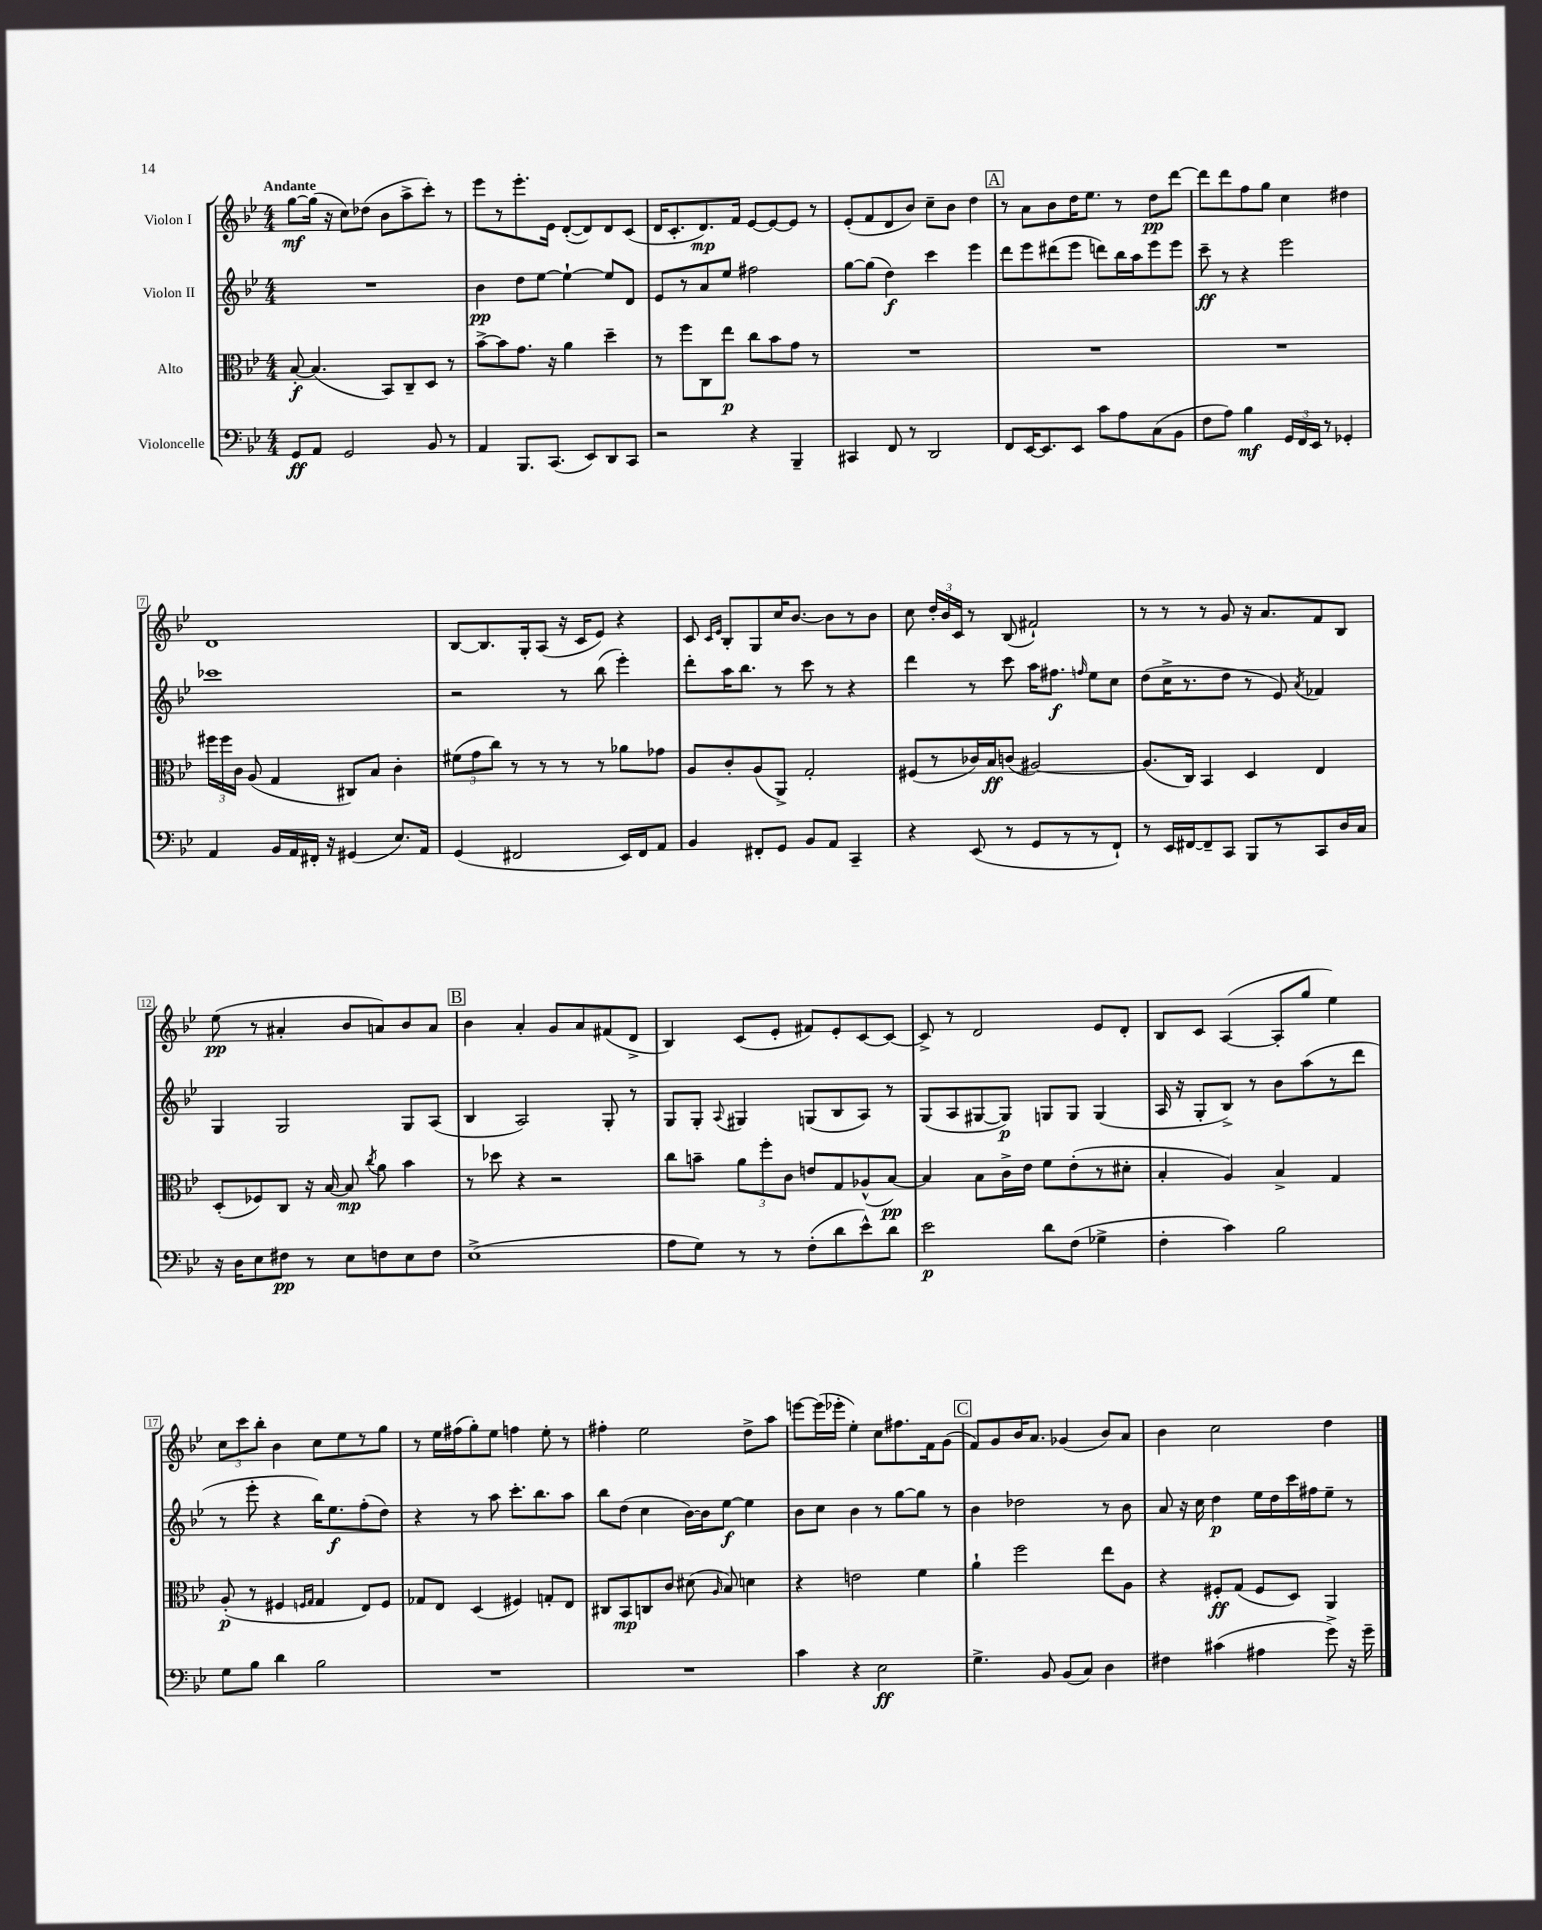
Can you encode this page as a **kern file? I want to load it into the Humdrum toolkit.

**kern	**dynam	**kern	**dynam	**kern	**dynam	**kern	**dynam
*part4	*part4	*part3	*part3	*part2	*part2	*part1	*part1
*staff4	*staff4	*staff3	*staff3	*staff2	*staff2	*staff1	*staff1
*I"Violoncelle	*	*I"Alto	*	*I"Violon II	*	*I"Violon I	*
*clefF4	*	*clefC3	*	*clefG2	*	*clefG2	*
*k[b-e-]	*	*k[b-e-]	*	*k[b-e-]	*	*k[b-e-]	*
*M4/4	*	*M4/4	*	*M4/4	*	*M4/4	*
=1	=1	=1	=1	=1	=1	=1	=1
!	!	!	!	!	!	!LO:TX:a:B:t=Andante	!
8GG/L	ff	[8B-'/	f	1r	.	[8gg\L	mf
8AA/J	.	(4.B-/]	.	.	.	(16gg\Jk]	.
.	.	.	.	.	.	16r	.
2GG/	.	.	.	.	.	8cc\L)	.
.	.	.	.	.	.	(8dd-X\J	.
.	.	8BB-/L)	.	.	.	8b-\L	.
.	.	8C~/	.	.	.	8aa^\	.
8BB-/	.	8D/J	.	.	.	8ccc'\J)	.
8r	.	8r	.	.	.	8r	.
=2	=2	=2	=2	=2	=2	=2	=2
4AA/	.	[8b-^\L	.	4b-\	pp	8eee-\L	.
.	.	8b-\]	.	.	.	8r	.
8.BBB-/L	.	8.g\J	.	8dd\L	.	8.eee-'\	.
.	.	.	.	[8ee-\J	.	.	.
(8.CC/J	.	16r	.	.	.	16e-\Jk	.
.	.	4a\	.	4ee-`\_	.	([8d'/L	.
8EE-/L)	.	.	.	.	.	8d/])	.
8DD/	.	4dd~\	.	8ee-/L]	.	8d/	.
8CC/J	.	.	.	8d/J	.	(8c/J	.
=3	=3	=3	=3	=3	=3	=3	=3
2r	.	8r	.	8e-/L	.	16d/KL	.
.	.	.	.	.	.	8.c'/	.
.	.	8ff\L	.	8r	.	.	.
.	.	8C\	.	8a/	.	8.d/)	mp
.	.	8ee-\J	p	8ee-/J	.	.	.
.	.	.	.	.	.	16f/Jk	.
4r	.	8cc\L	.	2ff#X\	.	[8e-/L	.
.	.	8b-\	.	.	.	8e-/_	.
4BBB-~/	.	8g\J	.	.	.	8e-/J]	.
.	.	8r	.	.	.	8r	.
=4	=4	=4	=4	=4	=4	=4	=4
4CC#X/	.	1r	.	[8gg\L	.	(8e-'/L	.
.	.	.	.	(8gg\J]	.	8f/	.
8FF/	.	.	.	4dd\)	f	8d/	.
8r	.	.	.	.	.	8b-/J)	.
2DD/	.	.	.	4ccc\	.	8cc~\L	.
.	.	.	.	.	.	8b-\J	.
.	.	.	.	4eee-\	.	4dd\	.
!!LO:REH:place=s1:t=A
=5	=5	=5	=5	=5	=5	=5	=5
8FF/L	.	1r	.	8ddd\L	.	8r	.
[16EE-/K	.	.	.	8eee-\	.	8a\L	.
8.EE-/]	.	.	.	.	.	.	.
.	.	.	.	(8ddd#X\	.	8b-\	.
8EE-/J	.	.	.	8eee-\J	.	16dd\K	.
.	.	.	.	.	.	8.ee-\J	.
8c\L	.	.	.	8dddn\L)	.	.	.
8A\	.	.	.	16bb-\L	.	8r	.
.	.	.	.	16aa\J	.	.	.
(8C\	.	.	.	8eee-\	.	8dd\L	pp
8BB-\J	.	.	.	8eee-\J	.	[8ddd\J	.
=6	=6	=6	=6	=6	=6	=6	=6
8F\L	.	1r	.	8ccc~\	ff	8ddd\L]	.
8A\J)	.	.	.	8r	.	8ddd\	.
4B-\	mf	.	.	4r	.	8ff\	.
.	.	.	.	.	.	8gg\J	.
24GG/LL	.	.	.	2eee-\	.	4cc\	.
24FF/	.	.	.	.	.	.	.
24EE-/JJ	.	.	.	.	.	.	.
8r	.	.	.	.	.	.	.
4GG-X'/	.	.	.	.	.	4dd#X\	.
!!LO:LB:g=z
=7	=7	=7	=7	=7	=7	=7	=7
4AA/	.	24ff#X\LL	.	1ccc-X	.	1d	.
.	.	24ff#\	.	.	.	.	.
.	.	24c\JJ	.	.	.	.	.
.	.	(8A/	.	.	.	.	.
16BB-/LL	.	4G/	.	.	.	.	.
16AA/	.	.	.	.	.	.	.
16FF#X'/JJ	.	.	.	.	.	.	.
16r	.	.	.	.	.	.	.
(4GG#X/	.	8C#X/L)	.	.	.	.	.
.	.	8B-/J	.	.	.	.	.
8.E-/L)	.	4c'\	.	.	.	.	.
16AA/Jk	.	.	.	.	.	.	.
=8	=8	=8	=8	=8	=8	=8	=8
(4GG/	.	(12f#X\L	.	2r	.	[8B-/L	.
.	.	12g\	.	.	.	.	.
.	.	.	.	.	.	8.B-/]	.
.	.	12cc\J)	.	.	.	.	.
2FF#X/	.	8r	.	.	.	.	.
.	.	.	.	.	.	16G'/k	.
.	.	8r	.	.	.	(8A/J	.
.	.	8r	.	8r	.	16r	.
.	.	.	.	.	.	16c/KL	.
.	.	8r	.	(8bb-\	.	8e-/J)	.
16EE-/LL)	.	8a-X\L	.	4eee-'\)	.	4r	.
16FF#/J	.	.	.	.	.	.	.
8AA/J	.	8g-X\J	.	.	.	.	.
=9	=9	=9	=9	=9	=9	=9	=9
4BB-/	.	8A/L	.	8ddd'\L	.	8c/	.
.	.	.	.	.	.	16qqc/LL	.
.	.	.	.	.	.	16qqe-/JJ	.
.	.	8c'/	.	16aa\K	.	8B-'/L	.
.	.	.	.	8.bb-\J	.	.	.
8FF#X'/L	.	(8A/	.	.	.	8G/	.
8GG/J	.	8AA^/J)	.	8r	.	16cc/K	.
.	.	.	.	.	.	[8.b-/J	.
8BB-/L	.	2G'/	.	8ccc\	.	.	.
8AA/J	.	.	.	8r	.	8b-\L]	.
4CC~/	.	.	.	4r	.	8r	.
.	.	.	.	.	.	8b-\J	.
=10	=10	=10	=10	=10	=10	=10	=10
4r	.	(8F#X/L	.	4ddd\	.	8cc\	.
.	.	8r	.	.	.	24dd'/LL	.
.	.	.	.	.	.	24b-/	.
.	.	.	.	.	.	24c/JJ	.
(8EE-/	.	16c-X/L)	.	8r	.	8r	.
.	.	16B-/J	ff	.	.	.	.
8r	.	(8cn/J	.	8ccc\	.	(8B-/	.
8GG/L	.	[2A#X/)	.	16aa\KL	.	2f#X`/)	.
.	.	.	.	8.ff#X\J	f	.	.
8r	.	.	.	.	.	.	.
.	.	.	.	16qqffn/	.	.	.
8r	.	.	.	8ee-\L	.	.	.
8FF`/J)	.	.	.	8cc\J	.	.	.
=11	=11	=11	=11	=11	=11	=11	=11
8r	.	(8.A#/L]	.	(8dd\L	.	8r	.
16EE-/LL	.	.	.	16cc^\K	.	8r	.
[16FF#X/J	.	16C/Jk)	.	8.r	.	.	.
8FF#~/]	.	4BB-/	.	.	.	8r	.
8CC/J	.	.	.	8dd\J	.	8g/	.
8BBB-/L	.	4D/	.	8r	.	16r	.
.	.	.	.	.	.	8.a/L	.
8r	.	.	.	8e-/)	.	.	.
.	.	.	.	8qa/	.	.	.
8CC/	.	4E-/	.	4f-X/	.	8f/	.
16D/L	.	.	.	.	.	8B-/J	.
16C/JJ	.	.	.	.	.	.	.
!!LO:LB:g=z
=12	=12	=12	=12	=12	=12	=12	=12
16r	.	(8D'/L	.	4G/	.	(8ee-\	pp
16D\KL	.	.	.	.	.	.	.
8E-\	.	8F-X/)	.	.	.	8r	.
8F#X\J	pp	8C/J	.	2G/	.	4a#X'/	.
8r	.	16r	.	.	.	.	.
.	.	[16B-/	.	.	.	.	.
8E-\L	.	8B-/]	mp	.	.	8b-/L	.
.	.	8qcc/	.	.	.	.	.
8Fn\	.	8a\	.	.	.	8an/)	.
8E-\	.	4b-\	.	8G/L	.	8b-/	.
8F\J	.	.	.	(8A/J	.	8a/J	.
!!LO:REH:place=s1:t=B
=13	=13	=13	=13	=13	=13	=13	=13
(1E-^	.	8r	.	4B-/	.	4b-\	.
.	.	8dd-X\	.	.	.	.	.
.	.	4r	.	2A/)	.	4a'/	.
.	.	2r	.	.	.	8g/L	.
.	.	.	.	.	.	8a/	.
.	.	.	.	8G'/	.	(8f#X/	.
.	.	.	.	8r	.	8d^/J	.
=14	=14	=14	=14	=14	=14	=14	=14
8A\L	.	8cc\L	.	8G/L	.	4B-/)	.
8G\J)	.	8bn~\J	.	8G'/J	.	.	.
.	.	.	.	8qqA/	.	.	.
8r	.	12a\L	.	4G#X/	.	(8c/L	.
.	.	12ff'\	.	.	.	.	.
8r	.	.	.	.	.	8e-'/J	.
.	.	12c\J	.	.	.	.	.
(8F'\L	.	8en/L	.	(8Gn/L	.	8f#X/L)	.
8d\	.	8G/	.	8B-/	.	8e-'/	.
8e-^^\)	.	(8A-X^^/	.	8A/J)	.	[8c/	.
8d\J	.	[8B-/J)	pp	8r	.	8c/J_	.
=15	=15	=15	=15	=15	=15	=15	=15
2e-\	p	4B-/]	.	(8G/L	.	8c^/]	.
.	.	.	.	8A/	.	8r	.
.	.	8B-\L	.	[8G#X/	.	2d/	.
.	.	16c^\L	.	8G#/J])	p	.	.
.	.	16e-\JJ	.	.	.	.	.
8d\L	.	8f\L	.	8Gn/L	.	.	.
(8F\J	.	(8e-'\	.	8G/J	.	.	.
4G-X^\	.	8r	.	(4G/	.	8e-/L	.
.	.	8d#X'\J	.	.	.	8d'/J	.
=16	=16	=16	=16	=16	=16	=16	=16
4F'\	.	4B-'/	.	16A/	.	8B-/L	.
.	.	.	.	16r	.	.	.
.	.	.	.	8G'/L	.	8c/J	.
4c\)	.	4A/)	.	8B-^/J)	.	([4A/	.
.	.	.	.	8r	.	.	.
2B-\	.	4B-^/	.	8b-\L	.	8A'/L]	.
.	.	.	.	(8aa\	.	8gg/J	.
.	.	4G/	.	8r	.	4ee-\)	.
.	.	.	.	8ddd\J	.	.	.
!!LO:LB:g=z
=17	=17	=17	=17	=17	=17	=17	=17
8G\L	.	(8A'/	p	8r	.	12cc\L	.
.	.	.	.	.	.	12ccc\	.
8B-\J	.	8r	.	8eee-'\	.	.	.
.	.	.	.	.	.	12bb-'\J	.
4d\	.	4F#X/	.	4r	.	4b-\	.
.	.	16qqFn/LL	.	.	.	.	.
.	.	16qqG/JJ	.	.	.	.	.
2B-\	.	4G/	.	16bb-\KL)	.	8cc\L	.
.	.	.	.	8.ee-\	f	.	.
.	.	.	.	.	.	8ee-\	.
.	.	8E-/L)	.	(8ff'\	.	8r	.
.	.	8F/J	.	8dd\J)	.	8gg\J	.
=18	=18	=18	=18	=18	=18	=18	=18
1r	.	8G-X/L	.	4r	.	8r	.
.	.	8E-/J	.	.	.	16ee-\LL	.
.	.	.	.	.	.	(16ff#X\J	.
.	.	(4D/	.	8r	.	8gg'\)	.
.	.	.	.	8aa\	.	8ee-\J	.
.	.	4F#X/)	.	8.ccc'\L	.	4ffn\	.
.	.	.	.	8.bb-\	.	.	.
.	.	8Gn'/L	.	.	.	8ee-'\	.
.	.	8E-/J	.	8aa\J	.	8r	.
=19	=19	=19	=19	=19	=19	=19	=19
1r	.	8C#X/L	.	8bb-\L	.	4ff#X'\	.
.	.	8BB-/	mp	(8dd\J	.	.	.
.	.	8Cn/	.	4cc\	.	2ee-\	.
.	.	8c/J	.	.	.	.	.
.	.	(8d#X\	.	[16b-\LL)	.	.	.
.	.	.	.	16b-\J]	.	.	.
.	.	16qqA/	.	.	.	.	.
.	.	8B-/)	.	[8ee-\J	f	.	.
.	.	4dn\	.	4ee-\]	.	8dd^\L	.
.	.	.	.	.	.	8aa\J	.
=20	=20	=20	=20	=20	=20	=20	=20
4c\	.	4r	.	8b-\L	.	[8eeen\L	.
.	.	.	.	8cc\J	.	(16eee\L]	.
.	.	.	.	.	.	16eee-X'\JJ	.
4r	.	2en\	.	4b-\	.	4ee-'\)	.
2E-\	ff	.	.	8r	.	8cc\L	.
.	.	.	.	[8gg\L	.	8.ff#X\	.
.	.	4f\	.	8gg\J]	.	.	.
.	.	.	.	.	.	16f\k	.
.	.	.	.	8r	.	(8g\J	.
!!LO:REH:place=s1:t=C
=21	=21	=21	=21	=21	=21	=21	=21
4.G^\	.	4a`\	.	4b-\	.	8f/L)	.
.	.	.	.	.	.	8g/	.
.	.	2ff\	.	2dd-X\	.	16b-/K	.
.	.	.	.	.	.	8.a/J	.
8BB-/	.	.	.	.	.	.	.
(8BB-/L	.	.	.	.	.	(4g-X/	.
8C/J)	.	.	.	.	.	.	.
4D\	.	8ee-\L	.	8r	.	8b-/L)	.
.	.	8A\J	.	8b-\	.	8a/J	.
=22	=22	=22	=22	=22	=22	=22	=22
4F#X\	.	4r	.	8a/	.	4b-\	.
.	.	.	.	16r	.	.	.
.	.	.	.	16cc\	.	.	.
(4c#X\	.	8F#X'/L	ff	4dd\	p	2cc\	.
.	.	(8G/J	.	.	.	.	.
4A#X\	.	8F#/L	.	16ee-\LL	.	.	.
.	.	.	.	16dd\	.	.	.
.	.	8D/J)	.	16ccc\	.	.	.
.	.	.	.	16ff#X\J	.	.	.
8g^\)	.	4AA/	.	8ee-~\J	.	4dd\	.
16r	.	.	.	8r	.	.	.
16g~\	.	.	.	.	.	.	.
==	==	==	==	==	==	==	==
*-	*-	*-	*-	*-	*-	*-	*-
